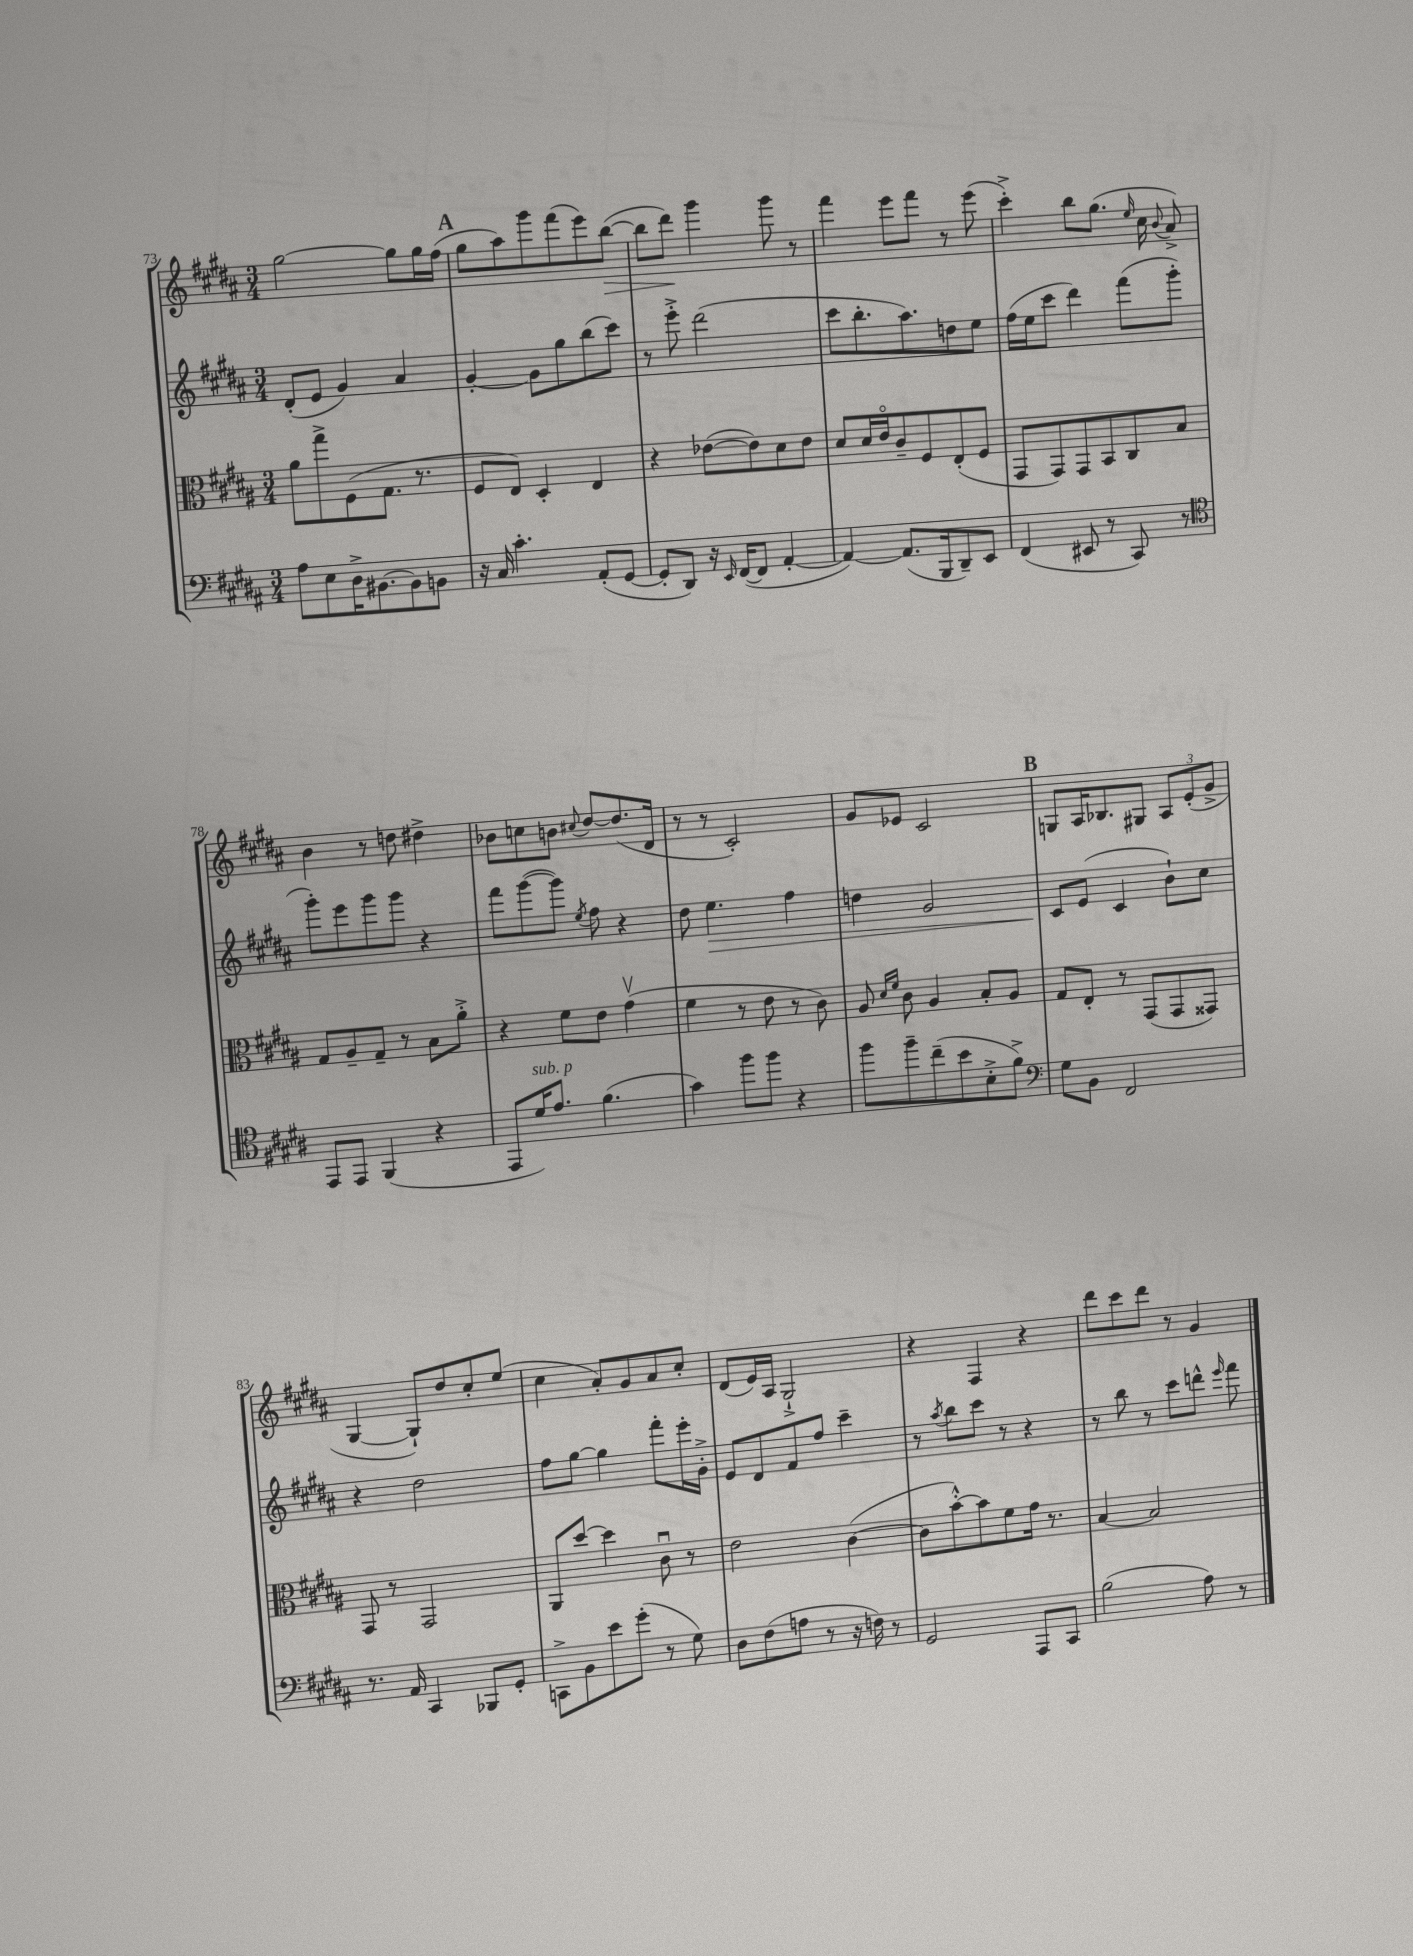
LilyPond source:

<<
\new StaffGroup <<
\new Staff = "s0" {
    \clef treble \key b \major \numericTimeSignature \time 3/4
    \autoBeamOff gis''2~ gis''8[ gis''16 fis''16]( |
    \mark \markup { \bold "A" } gis''8[ ais''8) gis'''8 fis'''8( e'''8) b''8]~\>( |
    b''8[ dis'''8]\!) gis'''4 gis'''8 r8 |
    fis'''4 e'''8[ fis'''8] r8 e'''8( |
    cis'''4-.->) b''8[ gis''8.]( \grace { e''16 } cis''16 \appoggiatura { b'8 } ais'8->) |
    b'4 r8 d''8 dis''4-> |
    bes'8[ c''8 b'8] \appoggiatura { cis''8 } dis''8[~ dis''8.( dis'16] |
    r8 r8 cis'2-.) |
    gis'8[ ees'8] cis'2 |
    \mark \markup { \bold "B" } g8[ ais16 bes8. gis8] \tuplet 3/2 { ais8[ e'8-.( gis'8]-> } |
    gis4~ gis8[-!) dis''8 cis''8-. e''8]( |
    cis''4 ais'8[-.) gis'8 ais'8 cis''8]-. |
    dis'8[( e'16) ais16] gis2-!-> |
    r4 fis4 r4 |
    dis'''8[ cis'''8 dis'''8] r8 gis'4 \bar "|." |
}
\new Staff = "s1" {
    \clef treble \key b \major \numericTimeSignature \time 3/4
    \autoBeamOff dis'8[-.( e'8] gis'4) ais'4 |
    \mark \markup { \bold "A" } gis'4~-. gis'8[ gis''8 b''8( cis'''8]) |
    r8 e'''8-.-> dis'''2( |
    cis'''8[ b''8.-. ais''8.) d''8 e''8] |
    fis''16[( e''16 cis'''8] dis'''4) fis'''8[( gis'''8]-. |
    gis'''8[-.) e'''8 gis'''8 gis'''8] r4 |
    fis'''8[ gis'''8~( gis'''8]) \acciaccatura { e''8 } fis''8 r4 |
    dis''8 e''4.\> fis''4 |
    d''4 gis'2 |
    \mark \markup { \bold "B" } cis'8[\! e'8]( cis'4 b'8[-!) cis''8] |
    r4 dis''2 |
    fis''8[ gis''8]~ gis''4 fis'''8[-. e'''16-. gis'16]-.-> |
    e'8[ dis'8 fis'8 fis''8] cis'''4-- |
    r8 \acciaccatura { ais''8 } b''8[ cis'''8] r8 r4 |
    r8 b''8 r8 cis'''8[ d'''8]-^ \grace { e'''16 } fis'''8 \bar "|." |
}
\new Staff = "s2" {
    \clef alto \key b \major \numericTimeSignature \time 3/4
    \autoBeamOff ais'8[ gis''8-> fis8( gis8.] r8. |
    \mark \markup { \bold "A" } fis8[ e8]) dis4-. e4 |
    r4 ees'8[~( ees'8) dis'8 ees'8] |
    dis'8[ dis'16 e'16\flageolet cis'8-- fis8 e8-.( fis8] |
    gis,8[ gis,8) gis,8 b,8 cis8 b8] |
    gis8[ ais8-- gis8]-- r8 b8[ ais'8]-.-> |
    r4 fis'8[ e'8] gis'4\upbow( |
    fis'4 r8 e'8 r8 cis'8) |
    ais8 \grace { dis'16[ fis'16] } cis'8 ais4 b8[-. ais8] |
    \mark \markup { \bold "B" } gis8[ e8]-. r8 gis,8[( gis,8 gisis,8]) |
    gis,8 r8 gis,2 |
    ais,8[ dis''8]~ dis''4 cis'8\downbow r8 |
    e'2 cis'4~( |
    cis'8[ b'8~-.-^) b'8 fis'8 gis'16] r8. |
    b4~ b2 \bar "|." |
}
\new Staff = "s3" {
    \clef bass \key b \major \numericTimeSignature \time 3/4
    \autoBeamOff ais8[ e8 dis16-> bis,8.~ bis,8 b,8] |
    \mark \markup { \bold "A" } r16 cis16 cis'4.-. ais,8[-.( gis,8]~ |
    gis,8[-. dis,8]) r16 \grace { e,16 } fis,16[~( fis,8] ais,4~-. |
    ais,4~) ais,8.[( b,,16 dis,8--) e,8] |
    fis,4( eis,8 r8 cis,8) r8 |
    \clef tenor e,8[ e,8] fis,4( r4 |
    e,8[ dis'16^\markup { \italic "sub. p" }) e'8.] fis'4.( |
    gis'4) fis''8[ fis''8] r4 |
    fis''8[ fis''8-- cis''8--( b'8 b8-.-> fis'8]->) |
    \mark \markup { \bold "B" } \clef bass gis8[ b,8] fis,2 |
    r8. ais,16 cis,4 bes,,8[ gis,8]-. |
    c,8[-> b,8 e'8 gis'8]-.( r8 gis8) |
    dis8[ fis8( a8] r8 r16 f16) r8 |
    gis,2 ais,,8[ cis,8] |
    b2( ais8) r8 \bar "|." |
}
>>
>>
\layout { \context { \Score currentBarNumber = #73 } }
